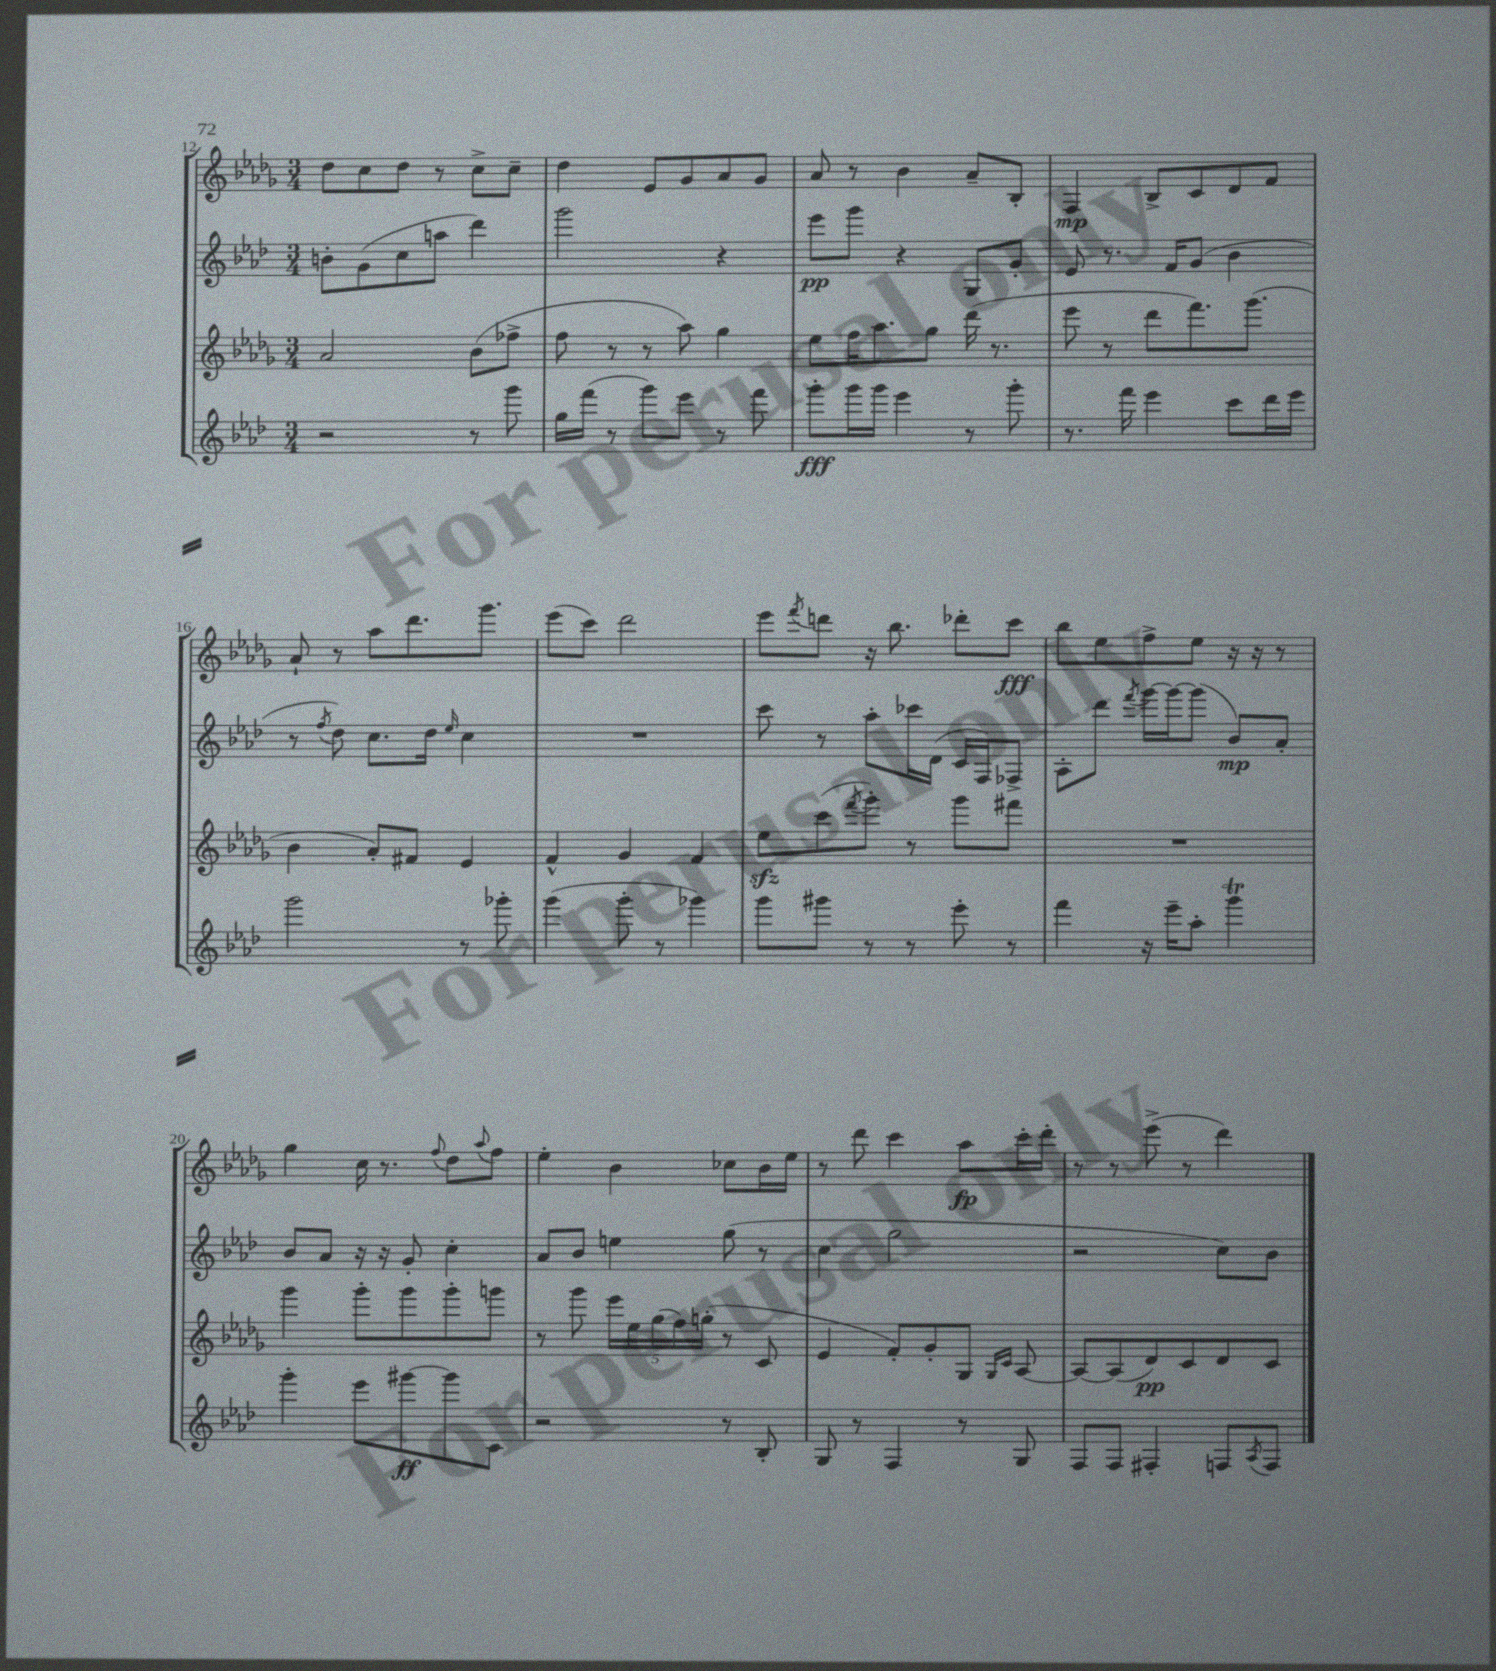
<<
\new StaffGroup <<
\new Staff = "s0" {
    \clef treble \key des \major \numericTimeSignature \time 3/4
    des''8 c''8 des''8 r8 c''8-> c''8-- |
    des''4 ees'8 ges'8 aes'8 ges'8 |
    aes'8 r8 bes'4 aes'8-- bes8-. |
    f4\mp bes8-> c'8 des'8 f'8 |
    aes'8-! r8 aes''8 des'''8. ges'''8. |
    ees'''8( c'''8) des'''2 |
    ees'''8 \acciaccatura { f'''8 } d'''8 r16 bes''8. des'''8-. c'''8\fff |
    bes''8 ees''8 f''8-> ees''8 r16 r16 r8 |
    ges''4 c''16 r8. \appoggiatura { f''8 } des''8 \appoggiatura { aes''8 } f''8 |
    ees''4-. bes'4 ces''8 bes'16 ees''16 |
    r8 des'''8 c'''4 aes''8\fp c'''16-. des'''16-. |
    r8 r8 ees'''8->( r8 des'''4) \bar "|." |
}
\new Staff = "s1" {
    \clef treble \key aes \major \numericTimeSignature \time 3/4
    b'8-. g'8( c''8 a''8 des'''4) |
    g'''2 r4 |
    ees'''8\pp g'''8 r4 g8 g'8-. |
    ees'8 r8. f'16 g'8( bes'4 |
    r8 \acciaccatura { f''8 } des''8) c''8. des''16 \grace { ees''16 } c''4 |
    R2. |
    c'''8 r8 aes''8-. ces'''16 des'16( c'16 f16) fes8-> |
    aes8-. des'''8 \acciaccatura { f'''8 } g'''16~ g'''16~ g'''8( bes'8\mp) aes'8-. |
    bes'8 aes'8 r16 r16 g'8-. c''4-. |
    aes'8 bes'8 e''4 g''8( r8 |
    c''4 g''2 |
    r2 c''8) bes'8 \bar "|." |
}
\new Staff = "s2" {
    \clef treble \key des \major \numericTimeSignature \time 3/4
    aes'2 bes'8( fes''8-> |
    f''8 r8 r8 aes''8) ges''4 |
    ees''8 f''16 aes''8. ges''8 des'''16( r8. |
    ees'''8 r8 des'''8 f'''8.) ges'''8.( |
    bes'4 aes'8-.) fis'8 ees'4 |
    f'4-^ ges'4 f'4 |
    ees''8\sfz c'''8( \acciaccatura { f'''8 } ges'''8-.) r8 ges'''8 fis'''8 |
    R2. |
    ges'''4 ges'''8-. ges'''8 ges'''8-. g'''8 |
    r8 ges'''8 \tuplet 5/4 { ees'''16 ees''16 ges''16( f''16) g''16-.( } r8 c'8 |
    ees'4 f'8-.) ges'8-. ges8 \grace { ges16 c'16 } aes8~ |
    aes8~ aes8( des'8\pp) c'8 des'8 c'8 \bar "|." |
}
\new Staff = "s3" {
    \clef treble \key aes \major \numericTimeSignature \time 3/4
    r2 r8 g'''8 |
    g''16 f'''16( r8 g'''8) ees'''8 r8 f'''8 |
    g'''8-.\fff g'''16 g'''16 ees'''4 r8 g'''8-. |
    r8. f'''16 ees'''4 c'''8 des'''16 ees'''16 |
    g'''2 r8 ges'''8-. |
    g'''4( g'''8-. r8 ges'''4) |
    g'''8 gis'''8 r8 r8 ees'''8-. r8 |
    f'''4 r16 ees'''16-- aes''8-. g'''4\trill |
    g'''4-. ees'''8 gis'''8~\ff gis'''8 c'8 |
    r2 r8 bes8-. |
    g8 r8 f4 r8 g8 |
    f8 f8 fis4-. f8 \acciaccatura { aes8 } f8 \bar "|." |
}
>>
>>
\layout { \context { \Score currentBarNumber = #12 } }
